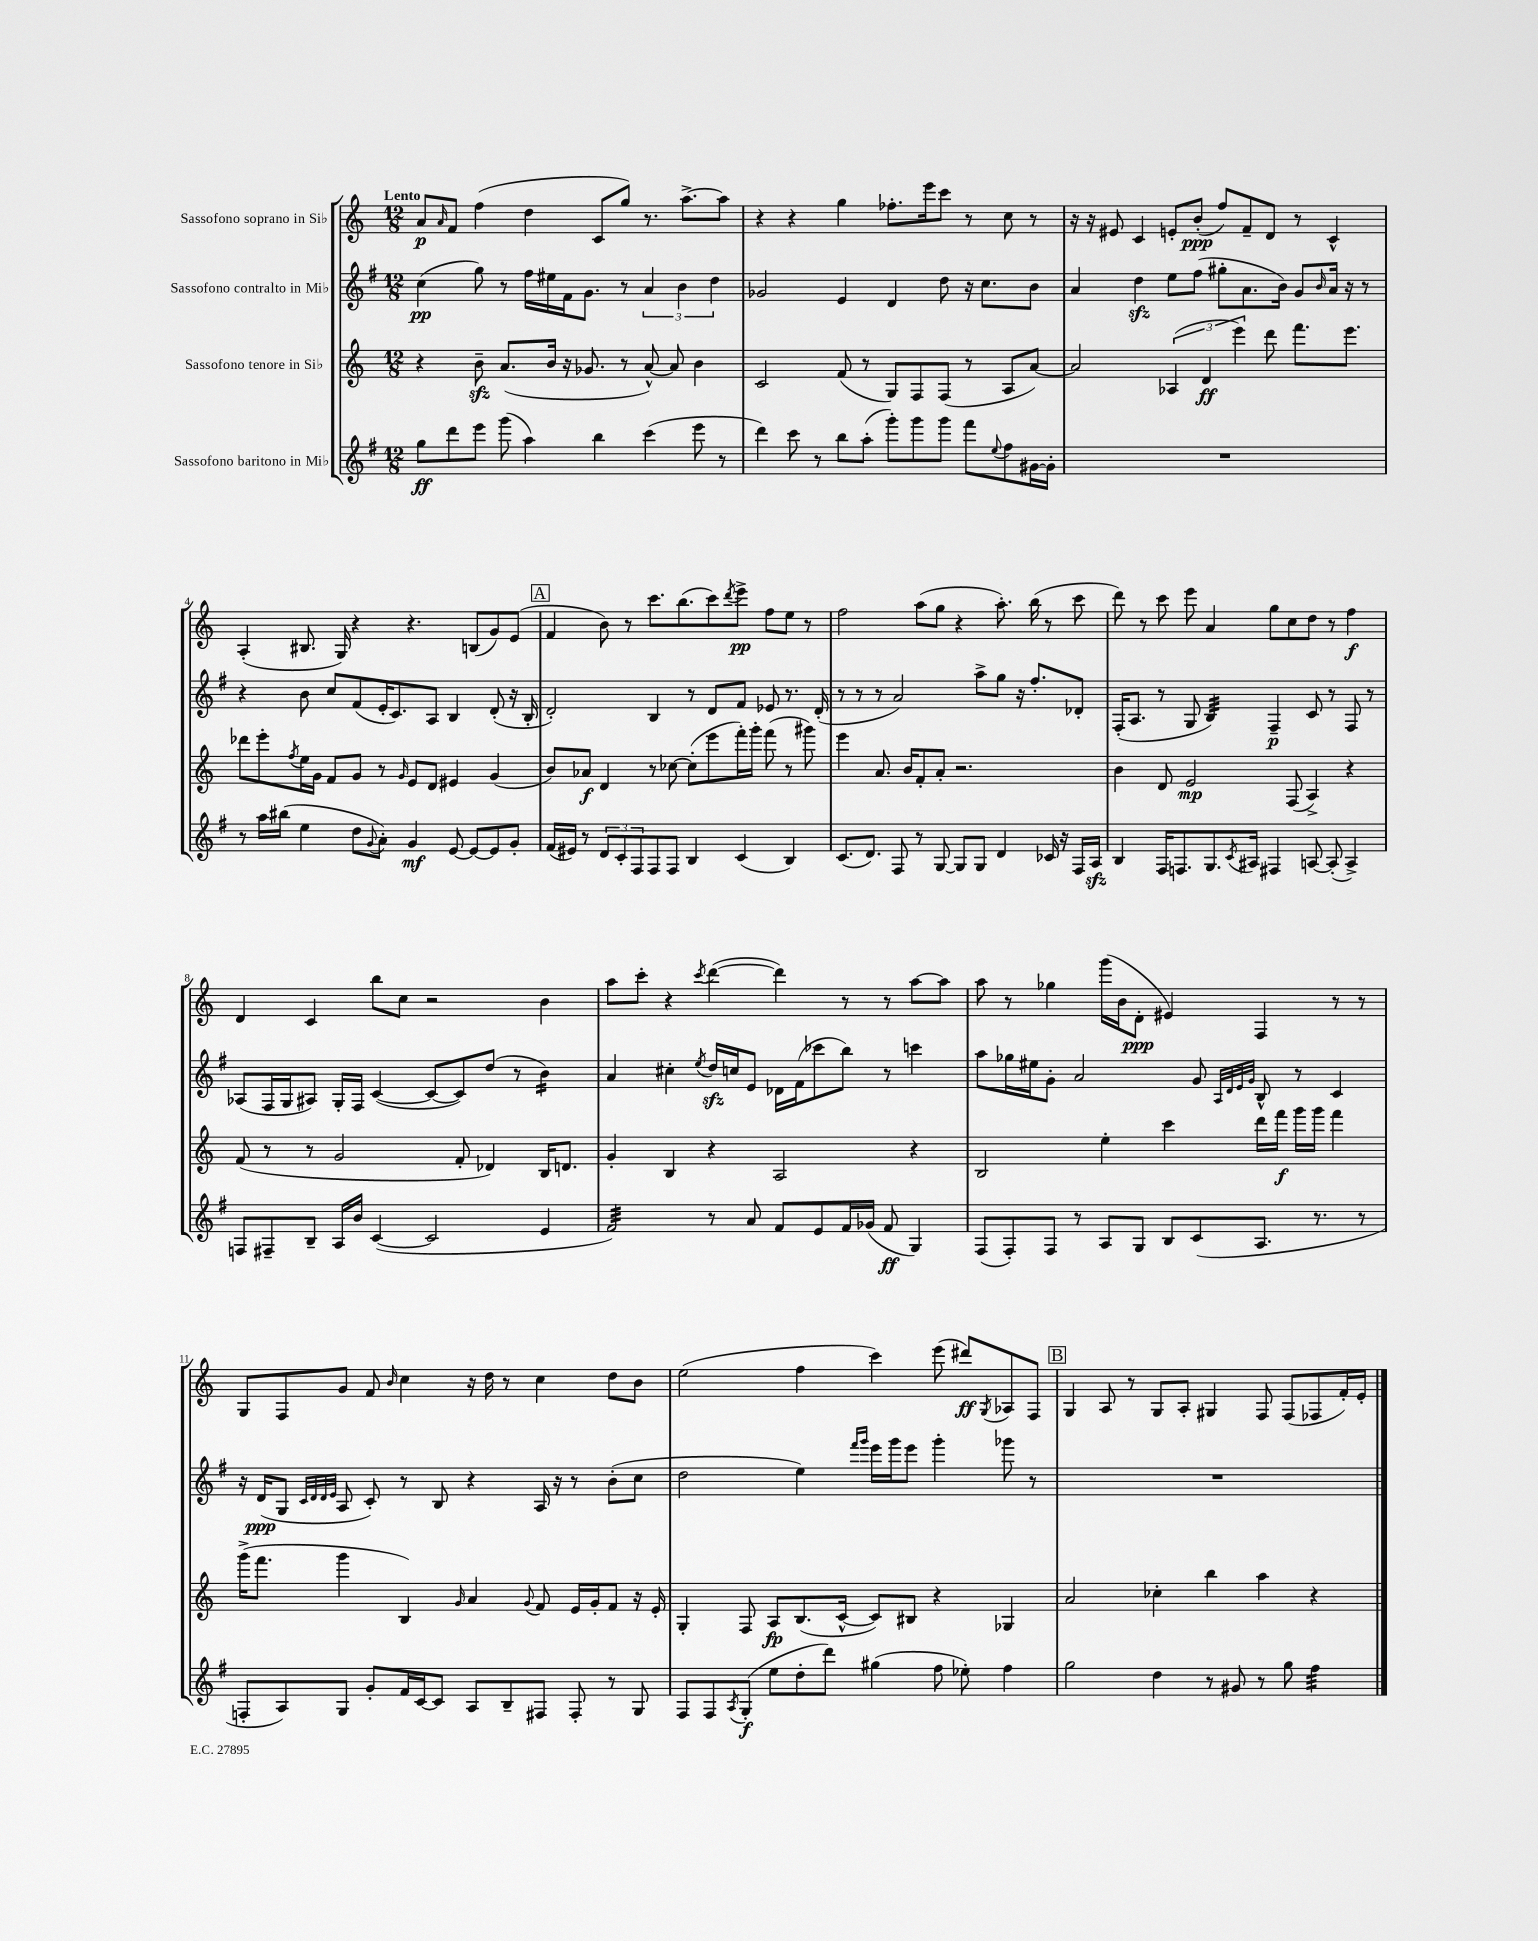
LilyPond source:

<<
\new StaffGroup <<
\new Staff = "s0" \with { instrumentName = "Sassofono soprano in Sib" } {
    \clef treble \key c \major \numericTimeSignature \time 12/8 \tempo "Lento"
    a'8\p \grace { a'16 } f'8 f''4( d''4 c'8 g''8) r8. a''8.~-> a''8 |
    r4 r4 g''4 fes''8.-. e'''16 c'''8 r8 c''8 r8 |
    r16 r16 eis'8 c'4 e'8-. b'8-.\ppp( f''8) f'8-- d'8 r8 c'4-^ |
    a4-.( bis8. g16) r4 r4. b8( g'8) e'8( |
    \mark \markup { \box "A" } f'4 b'8) r8 c'''8. b''8.( c'''8) \acciaccatura { d'''8 } e'''8->\pp f''8 e''8 r8 |
    f''2 a''8( g''8 r4 a''8.-.) b''16( r8 c'''8 |
    d'''8) r8 c'''8 e'''8 a'4 g''8 c''8 d''8 r8 f''4\f |
    d'4 c'4 b''8 c''8 r2 b'4 |
    a''8 c'''8-. r4 \acciaccatura { c'''8 } d'''4~( d'''4) r8 r8 a''8~ a''8 |
    a''8 r8 ges''4 g'''16( b'16 d'8-.\ppp eis'4) f4 r8 r8 |
    g8 f8 g'8 f'8 \grace { b'16 } c''4 r16 d''16 r8 c''4 d''8 b'8 |
    e''2( f''4 c'''4) e'''8( dis'''8\ff) \acciaccatura { g8 } aes8 f8 |
    \mark \markup { \box "B" } g4 a8 r8 g8 a8-. gis4 f8 f8( fes8 f'16-.) e'16-. \bar "|." |
}
\new Staff = "s1" \with { instrumentName = "Sassofono contralto in Mib" } {
    \clef treble \key g \major \numericTimeSignature \time 12/8
    c''4\pp( g''8) r8 fis''16 eis''16 fis'16 g'8. r8 \tuplet 3/2 { a'4 b'4 d''4 } |
    ges'2 e'4 d'4 d''8 r16 c''8. b'8 |
    a'4 d''4\sfz e''8 fis''8( gis''8-. a'8. b'16) g'8 \grace { b'16 } a'16 r16 r8 |
    r4 b'8 c''8 fis'8( e'16-. c'8.) a8 b4 d'8-.( r16 b16-. |
    \mark \markup { \box "A" } d'2-.) b4 r8 d'8 fis'8 ees'8 r8. d'16-.( |
    r8 r8 r8 a'2) a''8-> g''8 r16 fis''8.-. des'8-. |
    fis16-.( a8. r8 g8 b4:32) fis4--\p c'8 r8 fis8 r8 |
    aes8( fis16 g16 ais8) g16-. fis16 c'4~( c'8~ c'8) d''8( r8 b'4:16) |
    a'4 cis''4-. \acciaccatura { e''8 } d''16\sfz c''16 e'8 des'16 fis'16( ces'''8 b''8) r8 c'''4 |
    a''8 ges''16 eis''16 g'8-. a'2 g'8 \grace { a32 d'32 e'32 g'32 } b8-^ r8 c'4 |
    r16 d'16\ppp( g8 \grace { c'32 d'32 d'32 e'32 } a8 c'8-.) r8 b8 r4 a16 r16 r8 b'8-.( c''8 |
    d''2 e''4) \grace { fis'''16 g'''16 } e'''16 g'''16 e'''8 g'''4-. ges'''8 r8 |
    \mark \markup { \box "B" } R1. \bar "|." |
}
\new Staff = "s2" \with { instrumentName = "Sassofono tenore in Sib" } {
    \clef treble \key c \major \numericTimeSignature \time 12/8
    r4 b'8--\sfz a'8.( b'16 r16 ges'8. r8 a'8~-^) a'8 b'4 |
    c'2 f'8( r8 g8) f8 f8( r8 a8 a'8~) |
    a'2 \tuplet 3/2 { aes4( d'4\ff e'''4) } d'''8 f'''8. e'''8. |
    des'''8 e'''8-. \acciaccatura { f''8 } e''16 g'16 f'8 g'8 r8 \grace { g'16 } e'8 d'8 eis'4 g'4( |
    \mark \markup { \box "A" } b'8) aes'8\f d'4 r8 ces''8~ ces''8-.( e'''8 f'''16-.) g'''16-. f'''8( r8 gis'''8) |
    e'''4 a'8. b'16 f'8-. a'8-. r2. |
    b'4 d'8 e'2\mp f8( a4->) r4 |
    f'8( r8 r8 g'2 f'8-. des'4) b16 d'8. |
    g'4-. b4 r4 a2 r4 |
    b2 e''4-. c'''4 d'''16 f'''16\f g'''16 g'''16 f'''4 |
    g'''16->( f'''8. g'''4 b4) \grace { g'16 } a'4 \appoggiatura { g'8 } f'8 e'16 g'16-. f'8 r16 e'16-. |
    g4-. f8 a8\fp b8.( c'16~-^ c'8) bis8 r4 ges4 |
    \mark \markup { \box "B" } a'2 ces''4-. b''4 a''4 r4 \bar "|." |
}
\new Staff = "s3" \with { instrumentName = "Sassofono baritono in Mib" } {
    \clef treble \key g \major \numericTimeSignature \time 12/8
    g''8\ff d'''8 e'''8 g'''8( a''4) b''4 c'''4( e'''8 r8 |
    d'''4) c'''8 r8 b''8 a''8-.( g'''8-.) g'''8 g'''8 fis'''8 \appoggiatura { e''8 } fis''8 gis'16~ gis'16-. |
    R1. |
    r8 a''16 bis''16( e''4 d''8 \appoggiatura { g'8 } a'8-.) g'4\mf e'8~ e'8~ e'8 g'8-. |
    \mark \markup { \box "A" } fis'16( eis'16) r8 \tuplet 3/2 { d'8 c'8-. fis8 } fis8 fis8 b4 c'4( b4) |
    c'8.( d'8.) fis8 r8 g8~ g8 g8 d'4 ces'16 r16 fis16 a16\sfz |
    b4 fis16 f8. g8. \acciaccatura { c'8 } ais16 fis4 a8~ a8-.( a4->) |
    f8 fis8-- b8-- a16 b'16 c'4~( c'2 e'4 |
    fis'2:32) r8 a'8 fis'8 e'8 fis'16 ges'16( fis'8\ff g4) |
    fis8( fis8-.) fis8 r8 a8 g8 b8 c'8( a8. r8. r8 |
    f8-. a8) g8 g'8-. fis'16 c'16~ c'8 a8 b8-- fis8 fis8-. r8 g8 |
    fis8 fis8 \acciaccatura { a8 } g8-.\f( e''8 d''8-. d'''8) gis''4( fis''8 ees''8-.) fis''4 |
    \mark \markup { \box "B" } g''2 d''4 r8 gis'8 r8 g''8 fis''4:32 \bar "|." |
}
>>
>>
